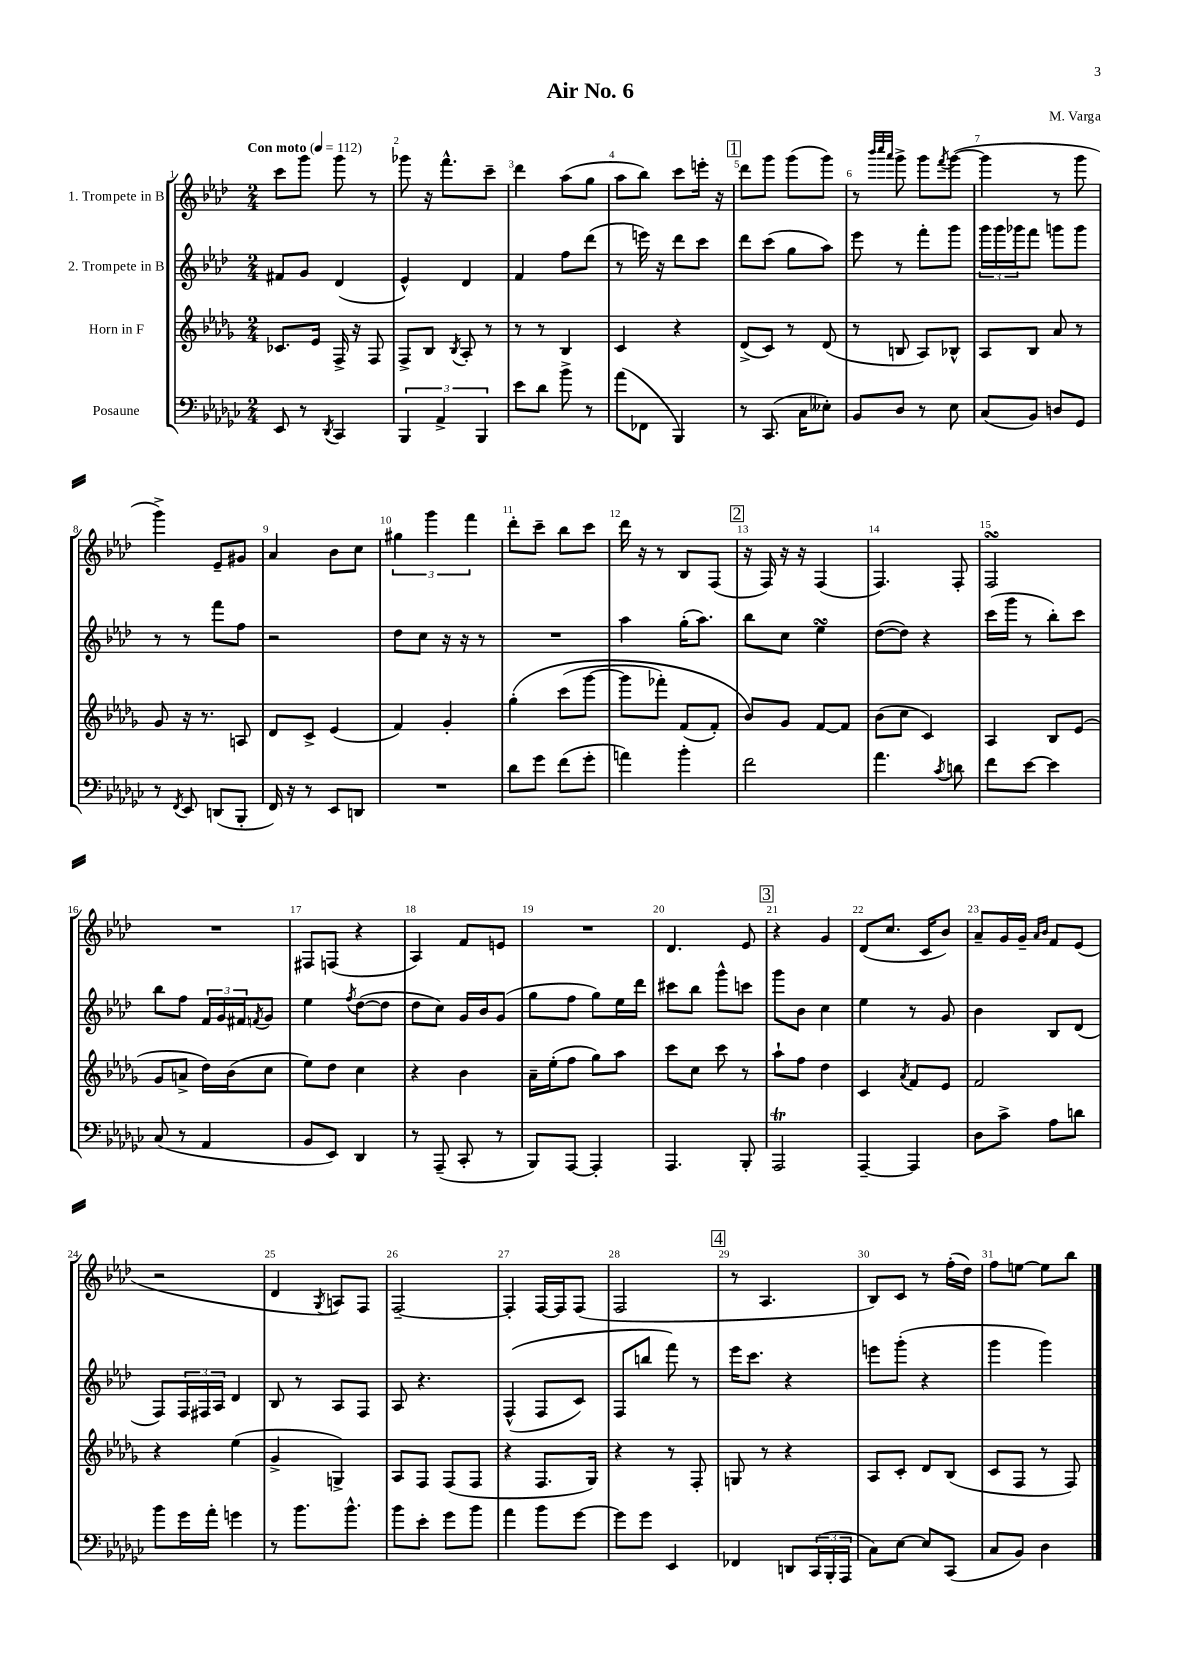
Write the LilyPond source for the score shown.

\header { title = "Air No. 6" composer = "M. Varga" }
<<
\new StaffGroup <<
\new Staff = "s0" \with { instrumentName = "1. Trompete in B" } {
    \clef treble \key aes \major \numericTimeSignature \time 2/4 \tempo "Con moto" 4 = 112
    c'''8 g'''8 g'''8 r8 |
    ges'''8 r16 f'''8.-^ c'''8-- |
    des'''4 aes''8( g''8 |
    aes''8 bes''8) c'''8 e'''16-. r16 |
    \mark \markup { \box "1" } des'''8 g'''8 g'''8( g'''8) |
    r8 \grace { bes'''32 c''''32 aes'''32 } g'''8-> g'''8 \acciaccatura { f'''8 } g'''8~( |
    g'''4 r8 g'''8 |
    g'''4->) ees'8-- gis'8 |
    aes'4 bes'8 c''8 |
    \tuplet 3/2 { gis''4 g'''4 f'''4 } |
    des'''8-. c'''8-- bes''8 c'''8 |
    des'''16 r16 r8 bes8 f8( |
    \mark \markup { \box "2" } r16 f16) r16 r16 f4( |
    f4.) f8-. |
    f2\turn |
    R2 |
    fis8 f8( r4 |
    aes4) f'8 e'8 |
    R2 |
    des'4. ees'8 |
    \mark \markup { \box "3" } r4 g'4 |
    des'8( c''8. c'16 bes'8) |
    aes'8-- g'16 g'16-- \grace { aes'16 bes'16 } f'8 ees'8( |
    r2 |
    des'4 \acciaccatura { g8 } a8) f8 |
    f2~-- |
    f4-. f16~ f16 f8( |
    f2 |
    \mark \markup { \box "4" } r8 aes4. |
    bes8) c'8 r8 f''16-.( des''16) |
    f''8 e''8~ e''8 bes''8 \bar "|." |
}
\new Staff = "s1" \with { instrumentName = "2. Trompete in B" } {
    \clef treble \key aes \major \numericTimeSignature \time 2/4
    fis'8 g'8 des'4( |
    ees'4-^) des'4 |
    f'4 f''8 des'''8( |
    r8 e'''16) r16 des'''8 c'''8 |
    \mark \markup { \box "1" } des'''8 c'''8( g''8 aes''8) |
    ees'''8 r8 f'''8-. g'''8 |
    \tuplet 3/2 { g'''16 g'''16 ges'''16 } f'''8 g'''8 g'''8 |
    r8 r8 f'''8 f''8 |
    r2 |
    des''8 c''8 r16 r16 r8 |
    R2 |
    aes''4 g''16-.( aes''8.) |
    \mark \markup { \box "2" } bes''8 c''8 ees''4\turn |
    des''8~( des''8) r4 |
    c'''16( g'''16 r8 bes''8-.) c'''8 |
    bes''8 f''8 \tuplet 3/2 { f'16 g'16 fis'16 } \acciaccatura { f'8 } g'8 |
    ees''4 \acciaccatura { f''8 } des''8~( des''8 |
    des''8 c''8) g'16 bes'16 g'8( |
    g''8 f''8 g''8) ees''16 des'''16 |
    cis'''8 bes''8 g'''8-^ c'''8 |
    \mark \markup { \box "3" } g'''8 bes'8 c''4 |
    ees''4 r8 g'8 |
    bes'4 bes8 des'8( |
    f8) \tuplet 3/2 { f16 fis16 aes16 } des'4 |
    bes8 r8 aes8 f8 |
    aes8 r4. |
    f4-^(\( f8 c'8) |
    f8 b''8 f'''8\) r8 |
    \mark \markup { \box "4" } ees'''16 c'''8. r4 |
    e'''8 g'''8-.( r4 |
    g'''4 g'''4) \bar "|." |
}
\new Staff = "s2" \with { instrumentName = "Horn in F" } {
    \clef treble \key des \major \numericTimeSignature \time 2/4
    ces'8. ees'16 f16-> r16 f8 |
    f8-> bes8 \acciaccatura { bes8 } aes8-. r8 |
    r8 r8 bes4 |
    c'4 r4 |
    \mark \markup { \box "1" } des'8->( c'8) r8 des'8( |
    r8 b8 aes8) bes8-^ |
    aes8 bes8 aes'8 r8 |
    ges'8 r16 r8. a8 |
    des'8 c'8-> ees'4( |
    f'4) ges'4-. |
    ges''4-.\( c'''8( ges'''8~ |
    ges'''8 fes'''8-.) f'8( f'8-.) |
    \mark \markup { \box "2" } bes'8\) ges'8 f'8~ f'8 |
    bes'8( c''8 c'4) |
    aes4 bes8 ees'8( |
    ges'8 a'8-> des''16) bes'16( c''8 |
    ees''8) des''8 c''4 |
    r4 bes'4 |
    aes'16-- ees''16-.( f''8 ges''8) aes''8 |
    c'''8 c''8 c'''8 r8 |
    \mark \markup { \box "3" } aes''8-! f''8 des''4 |
    c'4 \acciaccatura { aes'8 } f'8 ees'8 |
    f'2 |
    r4 ees''4( |
    ges'4-> g4->) |
    aes8 f8 f8( f8 |
    r4 f8. ges16) |
    r4 r8 f8-. |
    \mark \markup { \box "4" } g8 r8 r4 |
    aes8 c'8-. des'8 bes8( |
    c'8 f8 r8 f8) \bar "|." |
}
\new Staff = "s3" \with { instrumentName = "Posaune" } {
    \clef bass \key ges \major \numericTimeSignature \time 2/4
    ees,8 r8 \acciaccatura { des,8 } ces,4 |
    \tuplet 3/2 { bes,,4 aes,4-> bes,,4 } |
    ees'8 des'8 bes'8-> r8 |
    aes'8( fes,8 bes,,4) |
    \mark \markup { \box "1" } r8 ces,8.( ces16 eeses8-.) |
    bes,8 des8 r8 ees8 |
    ces8( bes,8) d8 ges,8 |
    r8 \acciaccatura { f,8 } ees,8 d,8( bes,,8-. |
    f,16) r16 r8 ees,8 d,8 |
    R2 |
    des'8 ges'8 f'8( ges'8-. |
    a'4) bes'4-. |
    \mark \markup { \box "2" } f'2 |
    aes'4. \acciaccatura { ces'8 } d'8 |
    f'8 ees'8~ ees'4 |
    ces8( r8 aes,4 |
    bes,8 ees,8) des,4 |
    r8 aes,,8--( ces,8-. r8 |
    bes,,8) aes,,8~ aes,,4-. |
    aes,,4. bes,,8-. |
    \mark \markup { \box "3" } aes,,2\trill |
    aes,,4~-- aes,,4 |
    des8 ces'8-> aes8 d'8 |
    bes'8 ges'16 aes'16-. g'4 |
    r8 bes'8. bes'8.-^ |
    bes'8 ees'8-. ges'8 bes'8 |
    aes'4 bes'8 ges'8~ |
    ges'8 ges'8 ees,4 |
    \mark \markup { \box "4" } fes,4 d,8 \tuplet 3/2 { ces,16( bes,,16-. aes,,16 } |
    ces8) ees8~ ees8 ces,8( |
    ces8 bes,8) des4 \bar "|." |
}
>>
>>
\layout { \context { \Score \override BarNumber.break-visibility = ##(#f #t #t) barNumberVisibility = #all-bar-numbers-visible } }
